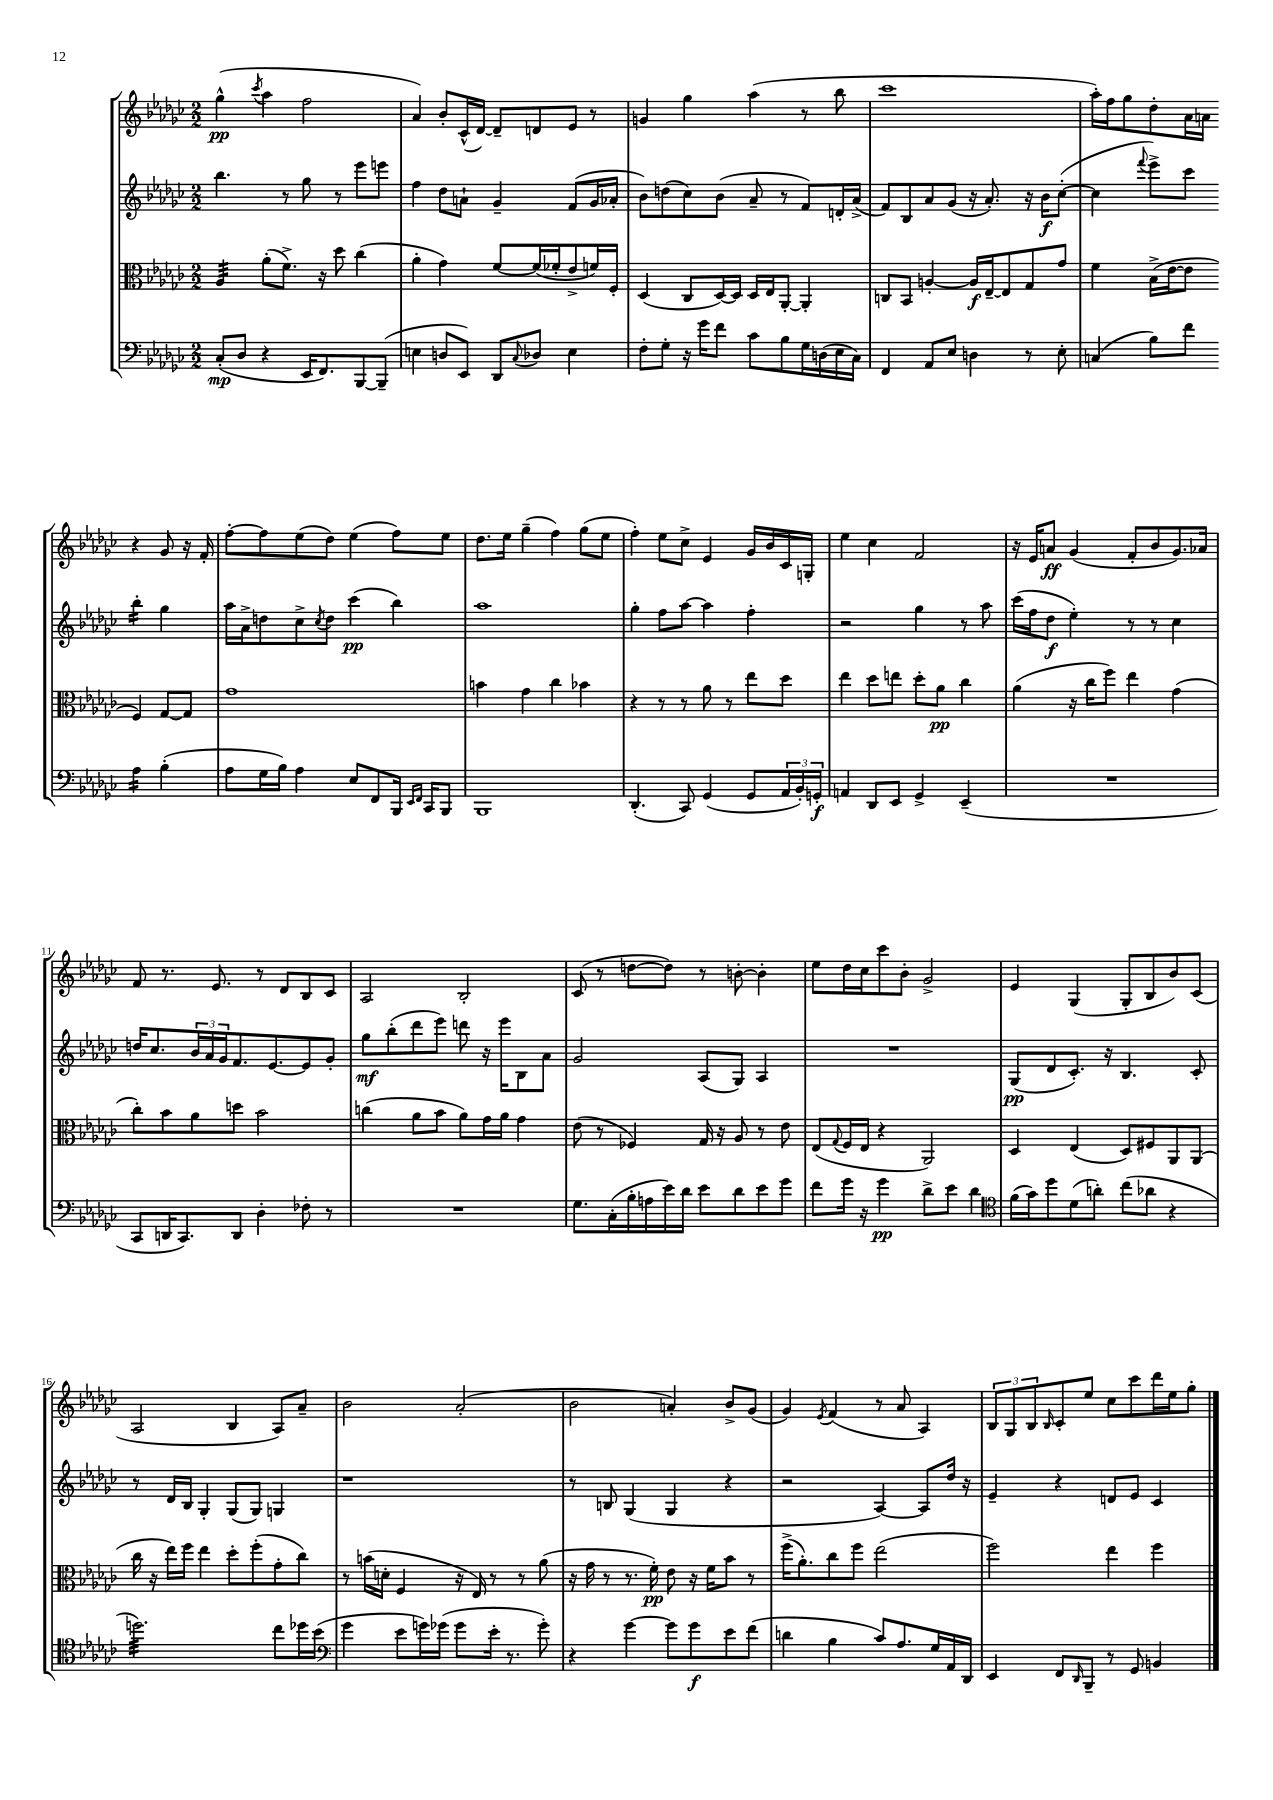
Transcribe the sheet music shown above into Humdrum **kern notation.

**kern	**kern	**kern	**kern
*staff4	*staff3	*staff2	*staff1
*clefF4	*clefC3	*clefG2	*clefG2
*k[b-e-a-d-g-c-]	*k[b-e-a-d-g-c-]	*k[b-e-a-d-g-c-]	*k[b-e-a-d-g-c-]
*M2/2	*M2/2	*M2/2	*M2/2
(8C-'	4A-	4.bb-	(4gg-^^
8D-	.	.	.
.	.	.	8qccc-
4r	(8a-'	.	4aa-
.	8.f^)	8r	.
16EE-	.	8gg-	2ff
8.FF)	16r	.	.
.	8dd-	8r	.
[8BBB-	(4cc-	8eee-	.
(8BBB-~]	.	8eee	.
=	=	=	=
4E	4a-'	4ff	4a-)
8D	4g-)	8dd-	8b-'
8EE-)	.	8a`	(16c-^^
.	.	.	[16d-)
8DD-	[8f	4g-~	8d-~]
8qqC-	.	.	.
8D-	(16f]	.	8d
.	16f-'	.	.
4E	8e-^	(8f	8e-
.	16f)	16g-	8r
.	16F'	16a-'	.
=	=	=	=
8F'	(4D-	8b-)	4g
8G-'	.	(8dd	.
16r	8C-	8cc-)	4gg-
16g-	.	.	.
8f	[16D-)	(8b-	.
.	16D-]	.	.
8c-	16D-	8a-~	(4aa-
.	16E-	.	.
8B-	[8AA-'	8r	.
16G-	4AA-']	8f)	8r
(16D	.	.	.
16E-	.	16d'	8bb-
16C-)	.	(16a-^	.
=	=	=	=
4FF	8C	8f)	1ccc-
.	8BB-	8B-	.
8AA-	[4A'	8a-	.
8E-	.	(8g-	.
4D	16A]	16r	.
.	[16E-~	8.a-')	.
.	8E-]	.	.
8r	8G-	16r	.
.	.	16b-	.
8E-'	8g-	([8cc-'	.
=	=	=	=
(4C	4f	4cc-]	16aa-')
.	.	.	16ff
.	.	.	8gg-
.	.	8qqfff	.
8B-)	(16B-^	8eee-^)	8dd-'
.	[16e-	.	.
8f	8e-]	8ccc-	16a-
.	.	.	16a
4A-	4F)	4bb-'	4r
(4B-'	[8G-	4gg-	8g-
.	8G-]	.	16r
.	.	.	16f'
=	=	=	=
8A-	1g-	16aa-	[8ff'
.	.	16a-^	.
16G-	.	8dd	8ff]
16B-)	.	.	.
4A-	.	8cc-^	(8ee-
.	.	8qcc-	.
.	.	8dd	8dd-)
8E-	.	(4ccc-	(4ee-
8FF	.	.	.
16BBB-	.	4bb-)	8ff)
16qqEE-	.	.	.
16qqFF	.	.	.
16CC-	.	.	.
8BBB-	.	.	8ee-
=	=	=	=
1BBB-	4b	1aa-	8.dd-
.	.	.	16ee-
.	4g-	.	(4gg-~
.	4cc-	.	4ff)
.	4b-	.	(8gg-
.	.	.	8ee-
=	=	=	=
(4.DD-'	4r	4gg-'	4ff')
.	8r	8ff	8ee-
8CC-)	8r	[8aa-	8cc-^
(4GG-	8a-	4aa-]	4e-
.	8r	.	.
8GG-	8ee-	4ff'	16g-
.	.	.	16b-
24AA-	8dd-	.	16c-
24BB-')	.	.	.
.	.	.	16G'
24GG'	.	.	.
=	=	=	=
4AA	4ee-	2r	4ee-
8DD-	8dd-	.	4cc-
8EE-	8ee	.	.
4GG-^	8dd-'	4gg-	2f
.	8a-	.	.
(4EE-~	4cc-	8r	.
.	.	8aa-	.
=	=	=	=
1r	(4a-	(16ccc-	16r
.	.	16ff	16e-
.	.	8dd-	8a
.	16r	4ee-')	(4g-
.	16cc-	.	.
.	8ff)	.	.
.	4ee-	8r	8f'
.	.	8r	8b-
.	(4g-	4cc-	8.g-)
.	.	.	16a-
=	=	=	=
8CC-	8cc-')	16dd	8f
.	.	8.cc-	.
16DD	8b-	.	8.r
8.CC-)	.	.	.
.	8a-	24b-	.
.	.	24a-	.
.	.	.	8.e-
.	.	24g-	.
8DD	8dd	8.f	.
4D-'	2b-	.	8r
.	.	[8.e-	.
.	.	.	8d-
8F-'	.	8e-]	8B-
8r	.	8g-'	8c-
=	=	=	=
1r	(4cc	8gg-	2A-
.	.	(8bb-'	.
.	8a-	8ddd-	.
.	8b-	8eee-)	.
.	8a-)	8ddd	2B-'
.	16g-	16r	.
.	16a-	16eee-	.
.	4g-	8B-	.
.	.	8a-	.
=	=	=	=
8.G-	(8e-	2g-	(8c-
.	8r	.	8r
(16C-'	.	.	.
16B-'	4F-)	.	[8dd
16A	.	.	.
16e-)	.	.	8dd])
16d-	.	.	.
8e-	16G-	(8A-	8r
.	16r	.	.
8d-	8A-	8G-)	[8b'
8e-	8r	4A-	4b']
8g-	8e-	.	.
=	=	=	=
8f	(8E-	1r	8ee-
.	8qqG-	.	.
16g-	16F	.	16dd-
16r	16E-	.	16cc-
4g-	4r	.	8ccc-
.	.	.	8b-'
8d-^	2AA-)	.	2g-^
8e-	.	.	.
4d-	.	.	.
=	=	=	=
*clefC4	*	*	*
(16f	4D-	(8G-	4e-
16g-)	.	.	.
8dd-	.	8d-	.
(8d-	(4E-	8.c-')	(4G-
8a')	.	.	.
.	.	16r	.
(8cc-	8D-)	4.B-	8G-'
8a-	8F#	.	8B-
4r	8AA-	.	8b-)
.	(8AA-	8c-'	(8c-
=	=	=	=
2.dd)	16cc-	8r	2A-
.	16r	.	.
.	16ee-)	16d-	.
.	16ff	16B-	.
.	4ee-	4G-'	.
.	8dd-'	(8G-	4B-
.	(8ff'	8G-)	.
8cc-	8g-'	4G	8A-)
16dd-	8cc-)	.	8a-~
(16b-	.	.	.
=	=	=	=
*clefF4	*	*	*
4g-	8r	1r	2b-
.	(16b	.	.
.	16d'	.	.
8e-	4F	.	.
16g)	.	.	.
(16g-	.	.	.
8g-	16r	.	(2a-'
.	16E-)	.	.
16e-'	8r	.	.
8.r	.	.	.
.	8r	.	.
8g-')	(8a-	.	.
=	=	=	=
4r	16r	8r	2b-
.	16g-	.	.
.	8r	8B	.
[4g-	8.r	(4G-	.
.	16f')	.	.
8g-]	8e-	4G-	4a')
8g-	16r	.	.
.	16f	.	.
8e-	8b-	4r	8b-^
(8f	8r	.	(8g-
=	=	=	=
4d	(16ff^	2r	4g-)
.	8.a-')	.	.
.	.	.	8qe-
4B-	8cc-	.	(4f
.	8ff	.	.
8c-)	(2ee-	[4A-)	8r
8.A-	.	.	8a-
.	.	8A-]	4A-)
16G-	.	.	.
16AA-	.	16dd-	.
16DD-	.	16r	.
=	=	=	=
4EE-	2ff)	4e-~	12B-
.	.	.	12G-
.	.	.	12B-
.	.	.	16qqB-
8FF	.	4r	8c-'
16qqDD-	.	.	.
8BBB-~	.	.	8ee-
8r	4ee-	8d	8cc-
8GG-	.	8e-	8ccc-
4BB	4ff	4c-	16ddd-
.	.	.	16ee-
.	.	.	8gg-'
==	==	==	==
*-	*-	*-	*-
